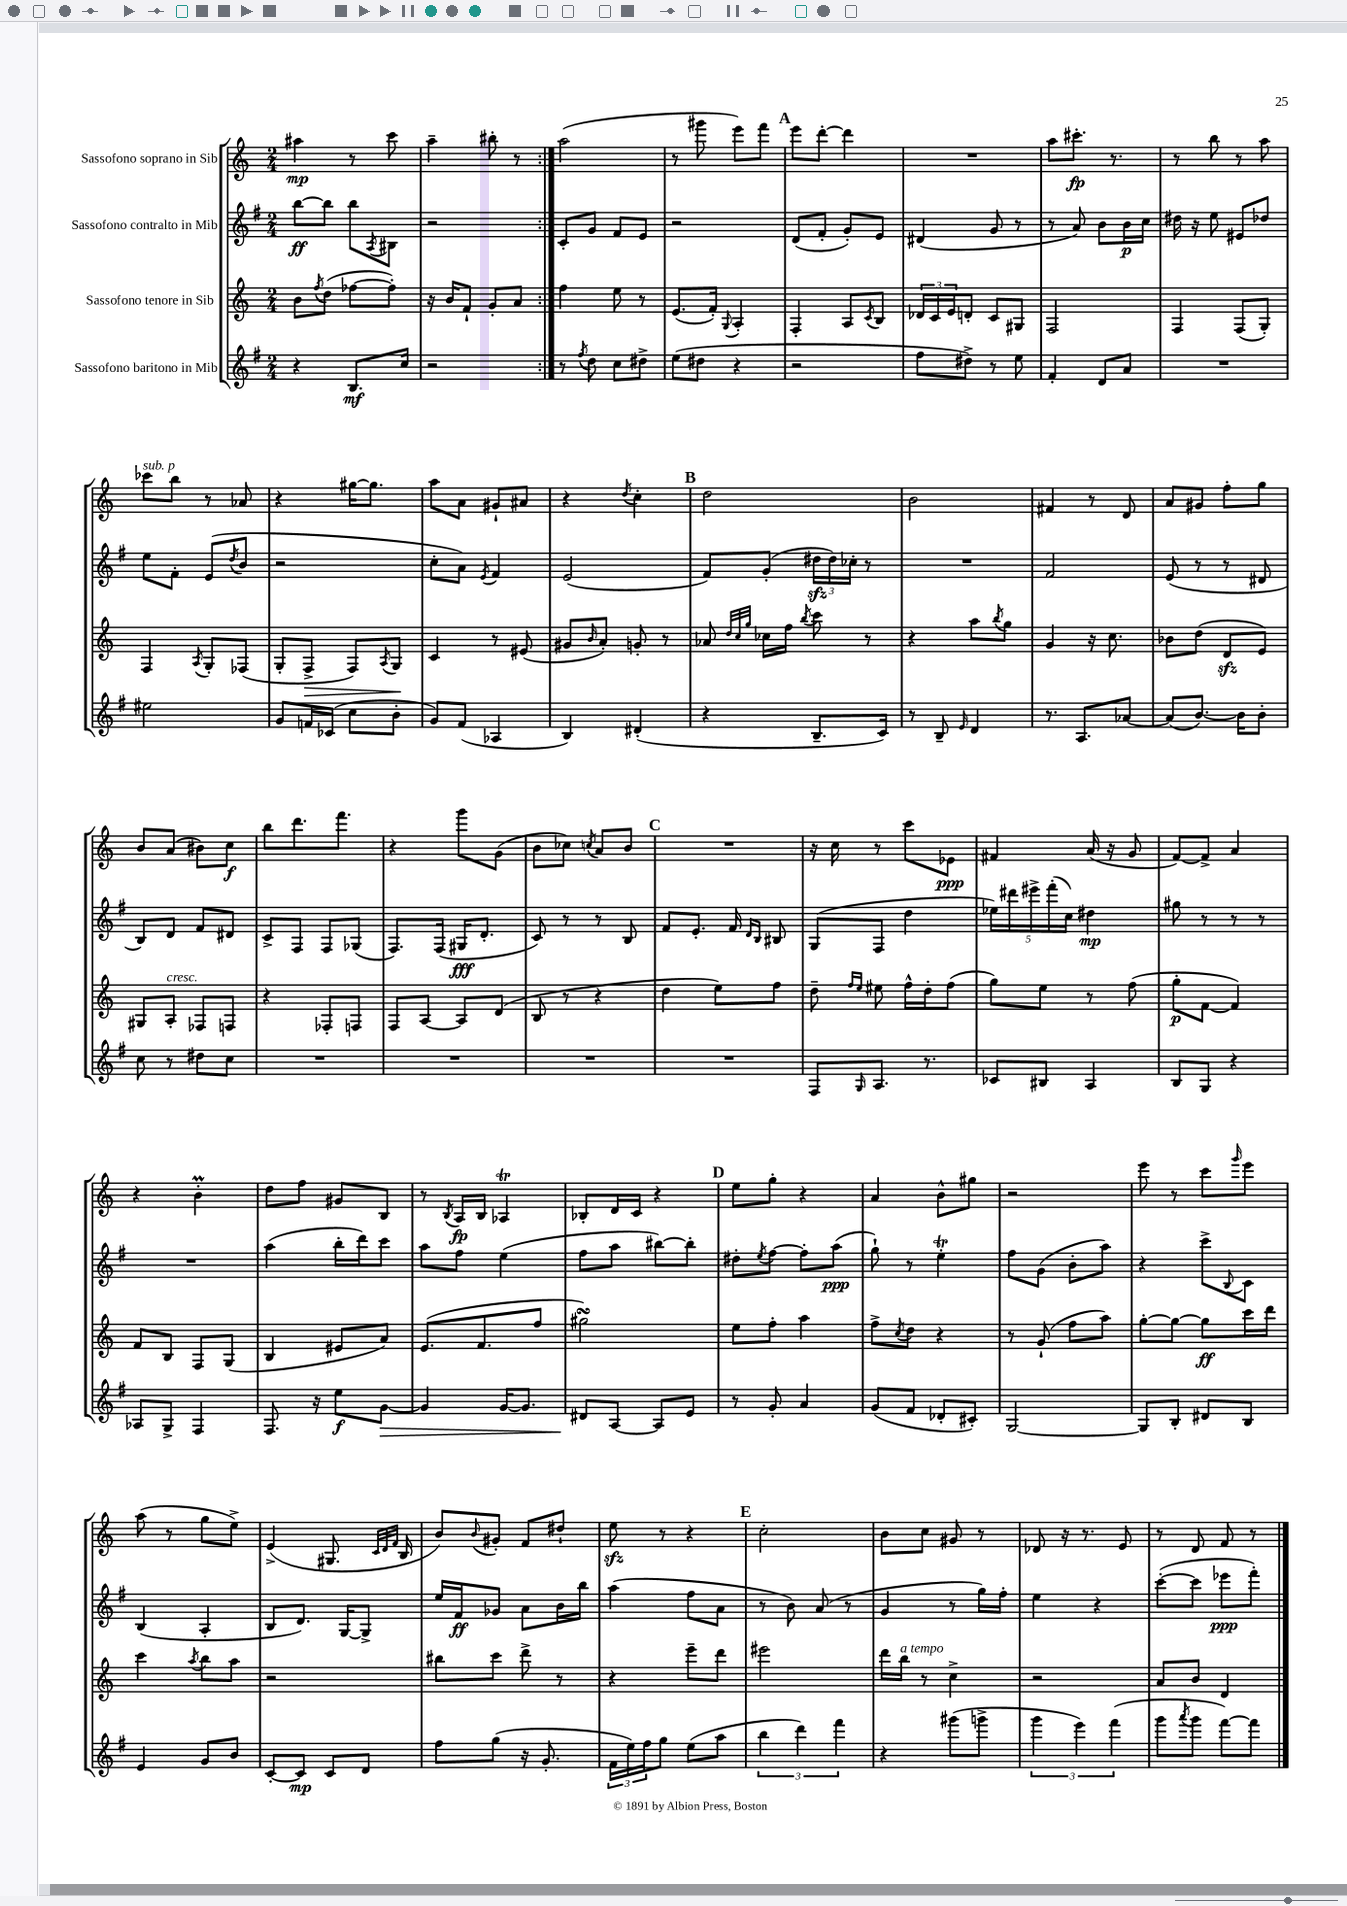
<<
\new StaffGroup <<
\new Staff = "s0" \with { instrumentName = "Sassofono soprano in Sib" } {
    \clef treble \key c \major \numericTimeSignature \time 2/4
    \repeat volta 2 { ais''4\mp r8 c'''8 |
    a''4-- bis''8-. r8 | }
    a''2( |
    r8 gis'''8 e'''8) f'''8 |
    \mark \markup { \bold "A" } e'''8 d'''8~-. d'''4 |
    R2 |
    a''8 cis'''8.-.\fp r8. |
    r8 b''8 r8 a''8 |
    ces'''8^\markup { \italic "sub. p" } b''8 r8 aes'8 |
    r4 gis''16~ gis''8. |
    a''8 a'8 gis'8-! ais'8 |
    r4 \acciaccatura { d''8 } c''4-. |
    \mark \markup { \bold "B" } d''2 |
    b'2 |
    fis'4 r8 d'8 |
    a'8 gis'8 f''8-. g''8 |
    b'8 a'8( bis'8) c''8\f |
    b''8 d'''8. f'''8. |
    r4 g'''8 g'8( |
    b'8 ces''8) \acciaccatura { c''8 } a'8 b'8 |
    \mark \markup { \bold "C" } R2 |
    r16 c''16 r8 c'''8 ees'8\ppp |
    fis'4 a'16( r16 g'8 |
    f'8~) f'8-> a'4 |
    r4 b'4-.\prall |
    d''8 f''8 gis'8 b8 |
    r8 \acciaccatura { b8 } a16\fp b16 aes4\trill |
    bes8-. d'16 c'16 r4 |
    \mark \markup { \bold "D" } e''8 g''8-. r4 |
    a'4 b'8-^ gis''8 |
    r2 |
    e'''8 r8 c'''8 \grace { g'''16 } e'''8 |
    a''8( r8 g''8 e''8->) |
    e'4->( gis8. \grace { c'32 d'32 f'32 } b16 |
    b'8) \appoggiatura { b'8 } gis'8-. f'8 dis''8-! |
    e''8\sfz r8 r4 |
    \mark \markup { \bold "E" } c''2-. |
    b'8 c''8 gis'8 r8 |
    des'8 r16 r8. e'8 |
    r8 d'8 f'8 r8 \bar "|." |
}
\new Staff = "s1" \with { instrumentName = "Sassofono contralto in Mib" } {
    \clef treble \key g \major \numericTimeSignature \time 2/4
    \repeat volta 2 { b''8~\ff b''8 b''8 \acciaccatura { a8 } bis8 |
    r2 | }
    c'8-. g'8 fis'8 e'8 |
    r2 |
    \mark \markup { \bold "A" } d'8( fis'8-. g'8-.) e'8 |
    dis'4( g'8 r8 |
    r8 a'8) b'8 b'16\p c''16 |
    dis''16 r16 e''8 eis'8 des''8 |
    e''8 fis'8-. e'8( \acciaccatura { d''8 } b'8 |
    r2 |
    c''8-. a'8) \acciaccatura { e'8 } fis'4 |
    e'2( |
    \mark \markup { \bold "B" } fis'8) g'8-.( \tuplet 3/2 { dis''16\sfz dis''16) ces''16-. } r8 |
    R2 |
    fis'2 |
    e'8( r8 r8 dis'8 |
    b8) d'8 fis'8 dis'8 |
    c'8-> fis8 fis8 ges8( |
    fis8.) fis16( gis16\fff d'8.-. |
    c'8) r8 r8 b8 |
    \mark \markup { \bold "C" } fis'8 e'8.-. fis'16 \grace { d'16 b16 } bis8 |
    g8( fis8 d''4 |
    \tuplet 5/4 { ees''16) dis'''16 eis'''16-> fis'''16-.( c''16) } dis''4\mp |
    gis''8 r8 r8 r8 |
    R2 |
    a''4( b''16-. d'''16) c'''8 |
    a''8 fis''8 e''4( |
    fis''8 a''8 bis''8~) bis''8-. |
    \mark \markup { \bold "D" } dis''8-. \acciaccatura { e''8 } fis''8~ fis''8-. a''8\ppp( |
    g''8-!) r8 e''4-.\trill |
    fis''8 g'8( b'8-. a''8) |
    r4 c'''8-> \appoggiatura { b8 } c'8 |
    b4( a4-. |
    b8 d'8.) g16~ g8-> |
    e''16 fis'16\ff ges'8 a'8 b'16 b''16 |
    a''4( fis''8 a'8 |
    \mark \markup { \bold "E" } r8 b'8) a'8( r8 |
    g'4 r8 g''16) fis''16-. |
    e''4 r4 |
    c'''8~-.( c'''8 ees'''8\ppp fis'''8-.) \bar "|." |
}
\new Staff = "s2" \with { instrumentName = "Sassofono tenore in Sib" } {
    \clef treble \key c \major \numericTimeSignature \time 2/4
    \repeat volta 2 { b'8 \acciaccatura { f''8 } d''8( fes''8~ fes''8-.) |
    r16 b'16 f'8-! g'8-. a'8 | }
    f''4 e''8 r8 |
    e'8.( f'16-.) \appoggiatura { g8 } a4-. |
    \mark \markup { \bold "A" } f4-. a8 \acciaccatura { c'8 } b8 |
    \tuplet 3/2 { des'16 c'16 e'16 } d'8-. c'8 gis8 |
    f2 |
    f4 f8( g8-.) |
    f4 \acciaccatura { a8 } g8-. fes8( |
    g8-. f8->\> f8) \acciaccatura { a8 } g8\! |
    c'4 r8 eis'8( |
    gis'8 \grace { b'16 } a'8-.) g'8-. r8 |
    \mark \markup { \bold "B" } aes'8 \grace { d''32 c''32 g''32 } ces''16 f''16 \acciaccatura { b''8 } c'''8 r8 |
    r4 a''8 \acciaccatura { b''8 } g''8 |
    g'4 r16 c''8. |
    bes'8 d''8( d'8\sfz e'8) |
    gis8 a8-.^\markup { \italic "cresc." } fes8 f8 |
    r4 fes8-. f8 |
    f8 a8~ a8 d'8( |
    b8 r8 r4 |
    \mark \markup { \bold "C" } d''4 e''8) f''8 |
    d''8-- \grace { f''16 e''16 } eis''8 f''16-^ d''16-. f''8( |
    g''8) e''8 r8 f''8( |
    g''8-.\p f'8~ f'4) |
    f'8 b8 f8 g8( |
    b4 eis'8 a'8) |
    e'8.( f'8. f''8 |
    gis''2\turn) |
    \mark \markup { \bold "D" } e''8 f''8-. a''4 |
    f''8-> \acciaccatura { c''8 } d''8 r4 |
    r8 g'8-!( f''8 a''8) |
    g''8~-. g''8~ g''8\ff c'''16 d'''16 |
    c'''4 \acciaccatura { a''8 } b''8 a''8 |
    r2 |
    bis''8 c'''8 d'''8-> r8 |
    r4 e'''8-- d'''8 |
    \mark \markup { \bold "E" } eis'''2 |
    d'''16 b''16^\markup { \italic "a tempo" } r8 c''4-> |
    r2 |
    a'8 b'8 d'4 \bar "|." |
}
\new Staff = "s3" \with { instrumentName = "Sassofono baritono in Mib" } {
    \clef treble \key g \major \numericTimeSignature \time 2/4
    \repeat volta 2 { r4 b8.\mf c''16 |
    r2 | }
    r8 \acciaccatura { fis''8 } d''8 c''8 dis''8-> |
    e''8( dis''8 r4 |
    \mark \markup { \bold "A" } r2 |
    fis''8 dis''8->) r8 e''8 |
    fis'4-. d'8 a'8 |
    R2 |
    eis''2 |
    g'8 f'16 ces'16( c''8 b'8-. |
    g'8) fis'8( aes4 |
    b4) dis'4-.( |
    \mark \markup { \bold "B" } r4 b8.-- c'16) |
    r8 b8-- \grace { e'16 } d'4 |
    r8. a8. aes'8~ |
    aes'8( b'8.~) b'16 b'8-. |
    c''8 r8 dis''8 c''8 |
    R2 |
    R2 |
    R2 |
    \mark \markup { \bold "C" } R2 |
    fis8 \grace { g16 } a8. r8. |
    ces'8 bis8 a4 |
    b8 g8 r4 |
    aes8 g8-> fis4 |
    fis8. r16 e''8\f g'8~\> |
    g'4 g'16~ g'8. |
    dis'8\! a8~ a8 e'8 |
    \mark \markup { \bold "D" } r8 g'8-. a'4 |
    g'8( fis'8 des'8-. cis'8-.) |
    g2~ |
    g8 b8-. dis'8 b8 |
    e'4 g'8 b'8 |
    c'8~-. c'8\mp c'8 d'8 |
    fis''8 g''8( r16 g'8.-. |
    \tuplet 3/2 { fis'16 e''16) fis''16 } g''8 e''8( a''8 |
    \mark \markup { \bold "E" } \tuplet 3/2 { b''4 d'''4) fis'''4 } |
    r4 gis'''8( g'''8-> |
    \tuplet 3/2 { g'''4 e'''4) fis'''4( } |
    g'''8 \acciaccatura { a'''8 } g'''8 fis'''8~) fis'''8 \bar "|." |
}
>>
>>
\layout { \context { \Score \remove "Bar_number_engraver" } }
